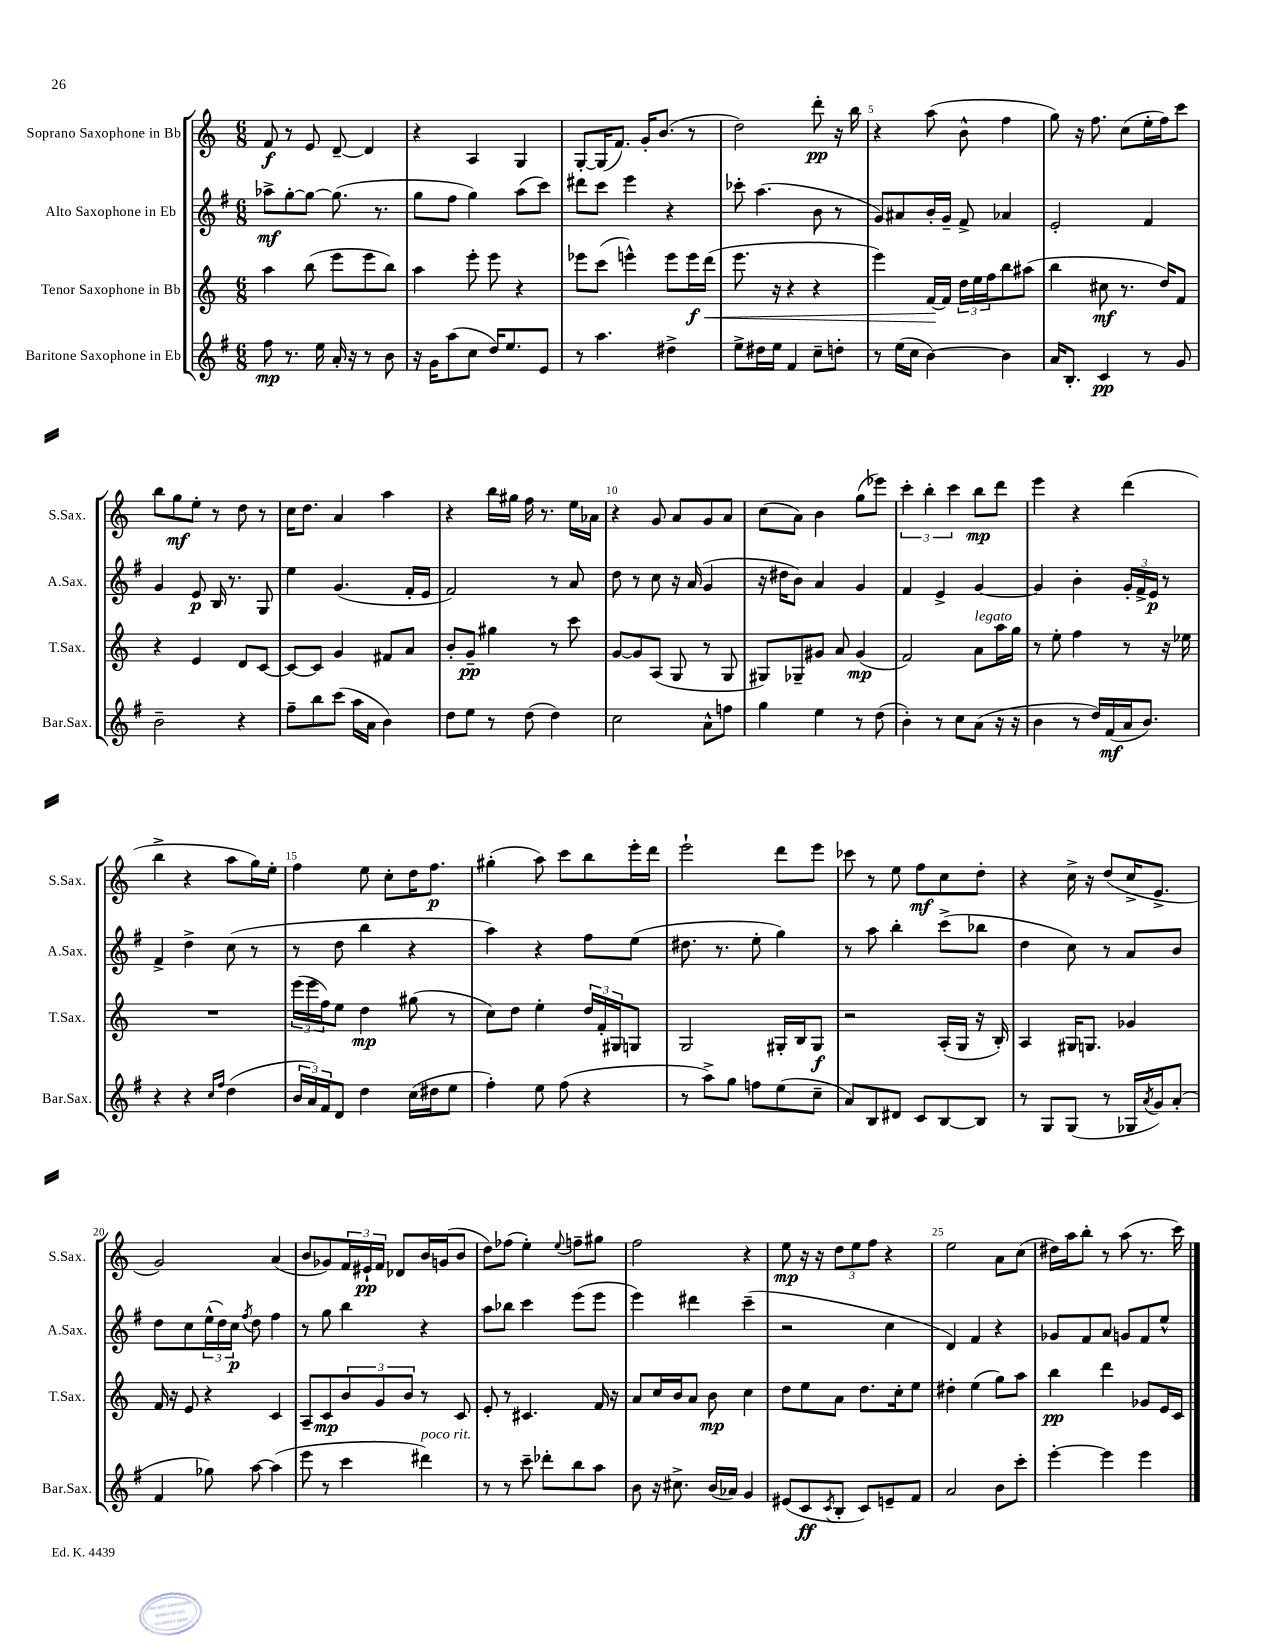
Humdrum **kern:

**kern	**dynam	**kern	**dynam	**kern	**dynam	**kern	**dynam
*part4	*part4	*part3	*part3	*part2	*part2	*part1	*part1
*staff4	*staff4	*staff3	*staff3	*staff2	*staff2	*staff1	*staff1
*I"Baritone Saxophone in Eb	*	*I"Tenor Saxophone in Bb	*	*I"Alto Saxophone in Eb	*	*I"Soprano Saxophone in Bb	*
*I'Bar.Sax.	*	*I'T.Sax.	*	*I'A.Sax.	*	*I'S.Sax.	*
*clefG2	*	*clefG2	*	*clefG2	*	*clefG2	*
*k[f#]	*	*k[]	*	*k[f#]	*	*k[]	*
*M6/8	*	*M6/8	*	*M6/8	*	*M6/8	*
=1	=1	=1	=1	=1	=1	=1	=1
8ff#\	mp	4aa\	.	8aa-X^\L	mf	8f/	f
8.r	.	.	.	[8gg'\	.	8r	.
.	.	(8bb\	.	8gg\J_	.	8e/	.
16ee\	.	.	.	.	.	.	.
16a'/	.	8eee\L	.	(8.gg\]	.	[8d~/	.
16r	.	.	.	.	.	.	.
8r	.	8eee\	.	.	.	4d/]	.
.	.	.	.	8.r	.	.	.
8b\	.	8bb\J)	.	.	.	.	.
=2	=2	=2	=2	=2	=2	=2	=2
16r	.	4aa\	.	8gg\L	.	4r	.
16g\KL	.	.	.	.	.	.	.
(8aa\	.	.	.	8ff#\J	.	.	.
8cc\J	.	8eee'\	.	4gg\)	.	4A/	.
16dd/KL)	.	8eee\	.	.	.	.	.
8.ee/	.	.	.	.	.	.	.
.	.	4r	.	(8aa\L	.	4G/	.
8e/J	.	.	.	8ccc\J)	.	.	.
=3	=3	=3	=3	=3	=3	=3	=3
8r	.	8eee-X\L	.	8ddd#X\L	.	[8G'/L	.
4.aa\	.	(8ccc\J	.	8ccc\J	.	(16G/K]	.
.	.	.	.	.	.	8.f/J)	.
.	.	4eeen^^\)	.	4eee\	.	.	.
.	.	.	.	.	.	16g'/KL	.
.	.	.	.	.	.	(8.b/J	.
4dd#X^\	.	8eee\L	.	4r	.	.	.
.	.	16eee\L	f	.	.	8r	.
!	!	!	!LO:HP:b	!	!	!	!
.	.	(16ddd\JJ	<	.	.	.	.
=4	=4	=4	=4	=4	=4	=4	=4
8ee^\L	.	8.eee\	.	8ccc-X'\	.	2dd\)	.
16dd#X\L	.	.	.	(4.aa\	.	.	.
16ee\JJ	.	16r	.	.	.	.	.
4f#/	.	4r	.	.	.	.	.
8cc~\L	.	4r	.	8b\	.	8ddd'\	pp
8ddn'\J	.	.	.	8r	.	16r	.
.	.	.	.	.	.	16bb\	.
=5	=5	=5	=5	=5	=5	=5	=5
8r	.	4eee\)	.	8g/L)	.	4r	.
(16ee\LL	.	.	.	8a#X/	.	.	.
16cc\JJ	.	.	.	.	.	.	.
[4b\)	.	[16f/LL	.	16b'/L	.	(8aa\	.
.	.	16f/JJ]	[	16g~/JJ	.	.	.
.	.	24dd\LL	.	8f#^/	.	8b^^\	.
.	.	24ee\	.	.	.	.	.
.	.	24ff\J	.	.	.	.	.
4b\]	.	8bb\	.	4a-X/	.	4ff\	.
.	.	(8aa#X\J	.	.	.	.	.
=6	=6	=6	=6	=6	=6	=6	=6
16a/KL	.	4bb\	.	2e'/	.	8gg\)	.
8.B'/J	.	.	.	.	.	.	.
.	.	.	.	.	.	16r	.
.	.	.	.	.	.	8.ff\	.
4c/	pp	8cc#X\	mf	.	.	.	.
.	.	8.r	.	.	.	(8cc\L	.
8r	.	.	.	4f#/	.	16ee'\L	.
.	.	16dd/KL)	.	.	.	16ff\J)	.
8g/	.	8f/J	.	.	.	8ccc\J	.
!!LO:LB:g=z
=7	=7	=7	=7	=7	=7	=7	=7
2b~\	.	4r	.	4g/	.	8bb\L	.
.	.	.	.	.	.	8gg\	mf
.	.	4e/	.	8e/	p	8ee'\J	.
.	.	.	.	16B/	.	8r	.
.	.	.	.	8.r	.	.	.
4r	.	8d/L	.	.	.	8dd\	.
.	.	[8c/J	.	8G/	.	8r	.
=8	=8	=8	=8	=8	=8	=8	=8
8ff#~\L	.	8c/L_	.	4ee\	.	16cc\KL	.
.	.	.	.	.	.	8.dd\J	.
8bb\	.	8c/J]	.	.	.	.	.
(8ccc\J	.	4g/	.	(4.g/	.	4a/	.
16aa\LL	.	.	.	.	.	.	.
16a\JJ	.	.	.	.	.	.	.
4b\)	.	8f#X/L	.	.	.	4aa\	.
.	.	8a/J	.	16f#'/LL	.	.	.
.	.	.	.	16e/JJ	.	.	.
=9	=9	=9	=9	=9	=9	=9	=9
8dd\L	.	8b'/L	.	2f#/)	.	4r	.
8ee\J	.	8g~/J	pp	.	.	.	.
8r	.	4gg#X\	.	.	.	16bb\LL	.
.	.	.	.	.	.	16gg#X\JJ	.
(8dd\	.	.	.	.	.	16ff\	.
.	.	.	.	.	.	8.r	.
4dd\)	.	8r	.	8r	.	.	.
.	.	8ccc\	.	8a/	.	16ee\LL	.
.	.	.	.	.	.	16a-X\JJ	.
=10	=10	=10	=10	=10	=10	=10	=10
2cc\	.	[8g/L	.	8dd\	.	4r	.
.	.	8g/]	.	8r	.	.	.
.	.	(8A/J	.	8cc\	.	8g/	.
.	.	8G/	.	16r	.	8a/L	.
.	.	.	.	(16a/	.	.	.
8a^^\L	.	8r	.	4g/	.	8g/	.
8ffn\J	.	8G/	.	.	.	8a/J	.
=11	=11	=11	=11	=11	=11	=11	=11
4gg\	.	8G#X/L)	.	16r	.	(8cc\L	.
.	.	.	.	16dd#X\KL	.	.	.
.	.	8G-X~/	.	8b\J)	.	8a\J)	.
4ee\	.	8g#X/J	.	4a/	.	4b\	.
.	.	8a/	.	.	.	.	.
8r	.	(4g#/	mp	4g/	.	(8gg\L	.
(8dd\	.	.	.	.	.	8eee-X\J)	.
=12	=12	=12	=12	=12	=12	=12	=12
4b'\)	.	2f/)	.	4f#/	.	6ccc'\	.
.	.	.	.	.	.	6bb'\	.
8r	.	.	.	4e^/	.	.	.
.	.	.	.	.	.	6ccc\	.
8cc\L	.	.	.	.	.	.	.
!	!	!LO:TX:a:i:t=legato	!	!	!	!	!
(8a\J	.	8a\L	.	[4g/	.	8bb\L	mp
16r	.	16aa\L	.	.	.	8ddd\J	.
16r	.	16gg\JJ	.	.	.	.	.
=13	=13	=13	=13	=13	=13	=13	=13
4b\	.	8r	.	4g/]	.	4eee\	.
.	.	8ee'\	.	.	.	.	.
8r	.	4ff\	.	4b'\	.	4r	.
16dd/LL)	.	.	.	.	.	.	.
(16f#/	mf	.	.	.	.	.	.
16a/J	.	8r	.	24g'/LL	.	(4ddd\	.
.	.	.	.	24f#^/	.	.	.
8.b/J)	.	.	.	.	.	.	.
.	.	.	.	24e/JJ	p	.	.
.	.	16r	.	8r	.	.	.
.	.	16ee-X\	.	.	.	.	.
!!LO:LB:g=z
=14	=14	=14	=14	=14	=14	=14	=14
4r	.	2.r	.	4f#^/	.	4bb^\	.
4r	.	.	.	4dd^\	.	4r	.
16qqcc/LL	.	.	.	.	.	.	.
16qqff#/JJ	.	.	.	.	.	.	.
(4dd\	.	.	.	(8cc\	.	8aa\L	.
.	.	.	.	8r	.	16gg\L)	.
.	.	.	.	.	.	16ee'\JJ	.
=15	=15	=15	=15	=15	=15	=15	=15
24b/LL	.	(24eee\LL	.	8r	.	4ff\	.
24a/)	.	24eee\	.	.	.	.	.
24f#/J	.	24ff\J)	.	.	.	.	.
8d/J	.	8ee\J	.	8dd\	.	.	.
4dd\	.	4dd\	mp	4bb\	.	8ee\	.
.	.	.	.	.	.	8cc'\L	.
(16cc\LL	.	(8gg#X\	.	4r	.	16dd\K	.
16dd#X\J	.	.	.	.	.	8.ff\J	p
8ee\J	.	8r	.	.	.	.	.
=16	=16	=16	=16	=16	=16	=16	=16
4ff#'\)	.	8cc\L)	.	4aa\)	.	(4gg#X'\	.
.	.	8dd\J	.	.	.	.	.
8ee\	.	4ee'\	.	4r	.	8aa\)	.
(8ff#\	.	.	.	.	.	8ccc\L	.
4r	.	24dd/LL	.	8ff#\L	.	8bb\	.
.	.	24f'/	.	.	.	.	.
.	.	24G#X/J	.	.	.	.	.
.	.	8Gn/J	.	(8ee\J	.	16eee'\L	.
.	.	.	.	.	.	16ddd\JJ	.
=17	=17	=17	=17	=17	=17	=17	=17
8r	.	2G/	.	8.dd#X\	.	2eee`\	.
8aa^\L)	.	.	.	.	.	.	.
.	.	.	.	8.r	.	.	.
8gg\J	.	.	.	.	.	.	.
8ffn\L	.	.	.	8ee'\	.	.	.
(8ee\	.	16G#X'/LL	.	4gg\)	.	8ddd\L	.
.	.	16B/J	.	.	.	.	.
8cc~\J	.	8G#/J	f	.	.	8eee\J	.
=18	=18	=18	=18	=18	=18	=18	=18
8a/L)	.	2r	.	8r	.	8ccc-X\	.
8B/	.	.	.	8aa\	.	8r	.
8d#X/J	.	.	.	4bb'\	.	8ee\	.
8c/L	.	.	.	.	.	8ff\L	mf
[8B/	.	(16A'/LL	.	(8ccc^\L	.	8cc\	.
.	.	16G/JJ	.	.	.	.	.
8B/J]	.	16r	.	8bb-X\J	.	8dd'\J	.
.	.	16B'/)	.	.	.	.	.
=19	=19	=19	=19	=19	=19	=19	=19
8r	.	4A/	.	4dd\	.	4r	.
8G/L	.	.	.	.	.	.	.
(8G/J	.	16G#X/KL	.	8cc\)	.	16cc^\	.
.	.	8.Gn/J	.	.	.	16r	.
8r	.	.	.	8r	.	(8dd/L	.
16G-X/LL	.	4g-X/	.	8a/L	.	16cc^/K	.
8qa/	.	.	.	.	.	.	.
16g/J)	.	.	.	.	.	8.e^/J	.
(8a'/J	.	.	.	8b/J	.	.	.
!!LO:LB:g=z
=20	=20	=20	=20	=20	=20	=20	=20
4f#/	.	16f/	.	8dd\L	.	2g/)	.
.	.	16r	.	.	.	.	.
.	.	8e/	.	8cc\	.	.	.
8gg-X\)	.	4r	.	(24ee^^\L	.	.	.
.	.	.	.	24dd\)	.	.	.
.	.	.	.	24cc\JJ	p	.	.
.	.	.	.	8qff#/	.	.	.
[8aa\	.	.	.	8dd\	.	.	.
(4aa\]	.	4c/	.	4ff#\	.	(4a/	.
=21	=21	=21	=21	=21	=21	=21	=21
8eee\	.	8A~/L	.	8r	.	8b/L	.
8r	.	8c/	mp	8gg\	.	8g-X/)	.
4ccc\	.	12b/	.	4bb\	.	24f/L	.
.	.	.	.	.	.	24e#X`/	pp
.	.	12g/	.	.	.	24f/JJ	.
.	.	.	.	.	.	8d-X/L	.
.	.	12b/J	.	.	.	.	.
!LO:TX:a:i:t=poco rit.	!	!	!	!	!	!	!
4ddd#X\)	.	8r	.	4r	.	16b/L	.
.	.	.	.	.	.	(16gn/J	.
.	.	8c/	.	.	.	8b/J	.
=22	=22	=22	=22	=22	=22	=22	=22
8r	.	8e'/	.	8aa\L	.	8dd\L)	.
8r	.	8r	.	8bb-X\J	.	(8ff-X\J	.
8ccc~\	.	4.c#X/	.	4ccc\	.	4ee'\)	.
8ddd-X'\L	.	.	.	.	.	.	.
.	.	.	.	.	.	8qqee/	.
8bb\	.	.	.	(8eee\L	.	8ffn~\L	.
8aa\J	.	16f/	.	8eee\J	.	8gg#X\J	.
.	.	16r	.	.	.	.	.
=23	=23	=23	=23	=23	=23	=23	=23
8b\	.	8a/L	.	4eee\)	.	2ff\	.
16r	.	16cc/L	.	.	.	.	.
8.cc#X^\	.	16b/J	.	.	.	.	.
.	.	8a/J	.	4ddd#X\	.	.	.
(16b/LL	.	8b\	mp	.	.	.	.
16a-X/JJ)	.	.	.	.	.	.	.
4g/	.	4cc\	.	(4ccc~\	.	4r	.
=24	=24	=24	=24	=24	=24	=24	=24
(8e#X/L	.	8dd\L	.	2r	.	8ee\	mp
8c/	ff	8ee\	.	.	.	16r	.
.	.	.	.	.	.	16r	.
8qc/	.	.	.	.	.	.	.
8B'/J	.	8a\J	.	.	.	12dd\L	.
.	.	.	.	.	.	12ee\	.
8c/L)	.	8.dd\L	.	.	.	.	.
.	.	.	.	.	.	12ff\J	.
8en~/	.	.	.	4cc\	.	4r	.
.	.	16cc'\k	.	.	.	.	.
8f#/J	.	8ee\J	.	.	.	.	.
=25	=25	=25	=25	=25	=25	=25	=25
2a/	.	4dd#X'\	.	4d/)	.	2ee\	.
.	.	(4ee\	.	4f#/	.	.	.
8b\L	.	8gg\L)	.	4r	.	8a\L	.
8ccc'\J	.	8aa\J	.	.	.	(8cc\J	.
=26	=26	=26	=26	=26	=26	=26	=26
[4eee'\	.	4bb\	pp	8g-X/L	.	16dd#X\LL)	.
.	.	.	.	.	.	16aa\J	.
.	.	.	.	8f#/	.	8bb'\J	.
4eee\]	.	4ddd\	.	8a/J	.	8r	.
.	.	.	.	8gn/L	.	(8aa\	.
4eee\	.	8g-X/L	.	8f#/	.	8.r	.
.	.	16e/L	.	8ee^^/J	.	.	.
.	.	16c/JJ	.	.	.	16ccc\)	.
==	==	==	==	==	==	==	==
*-	*-	*-	*-	*-	*-	*-	*-
